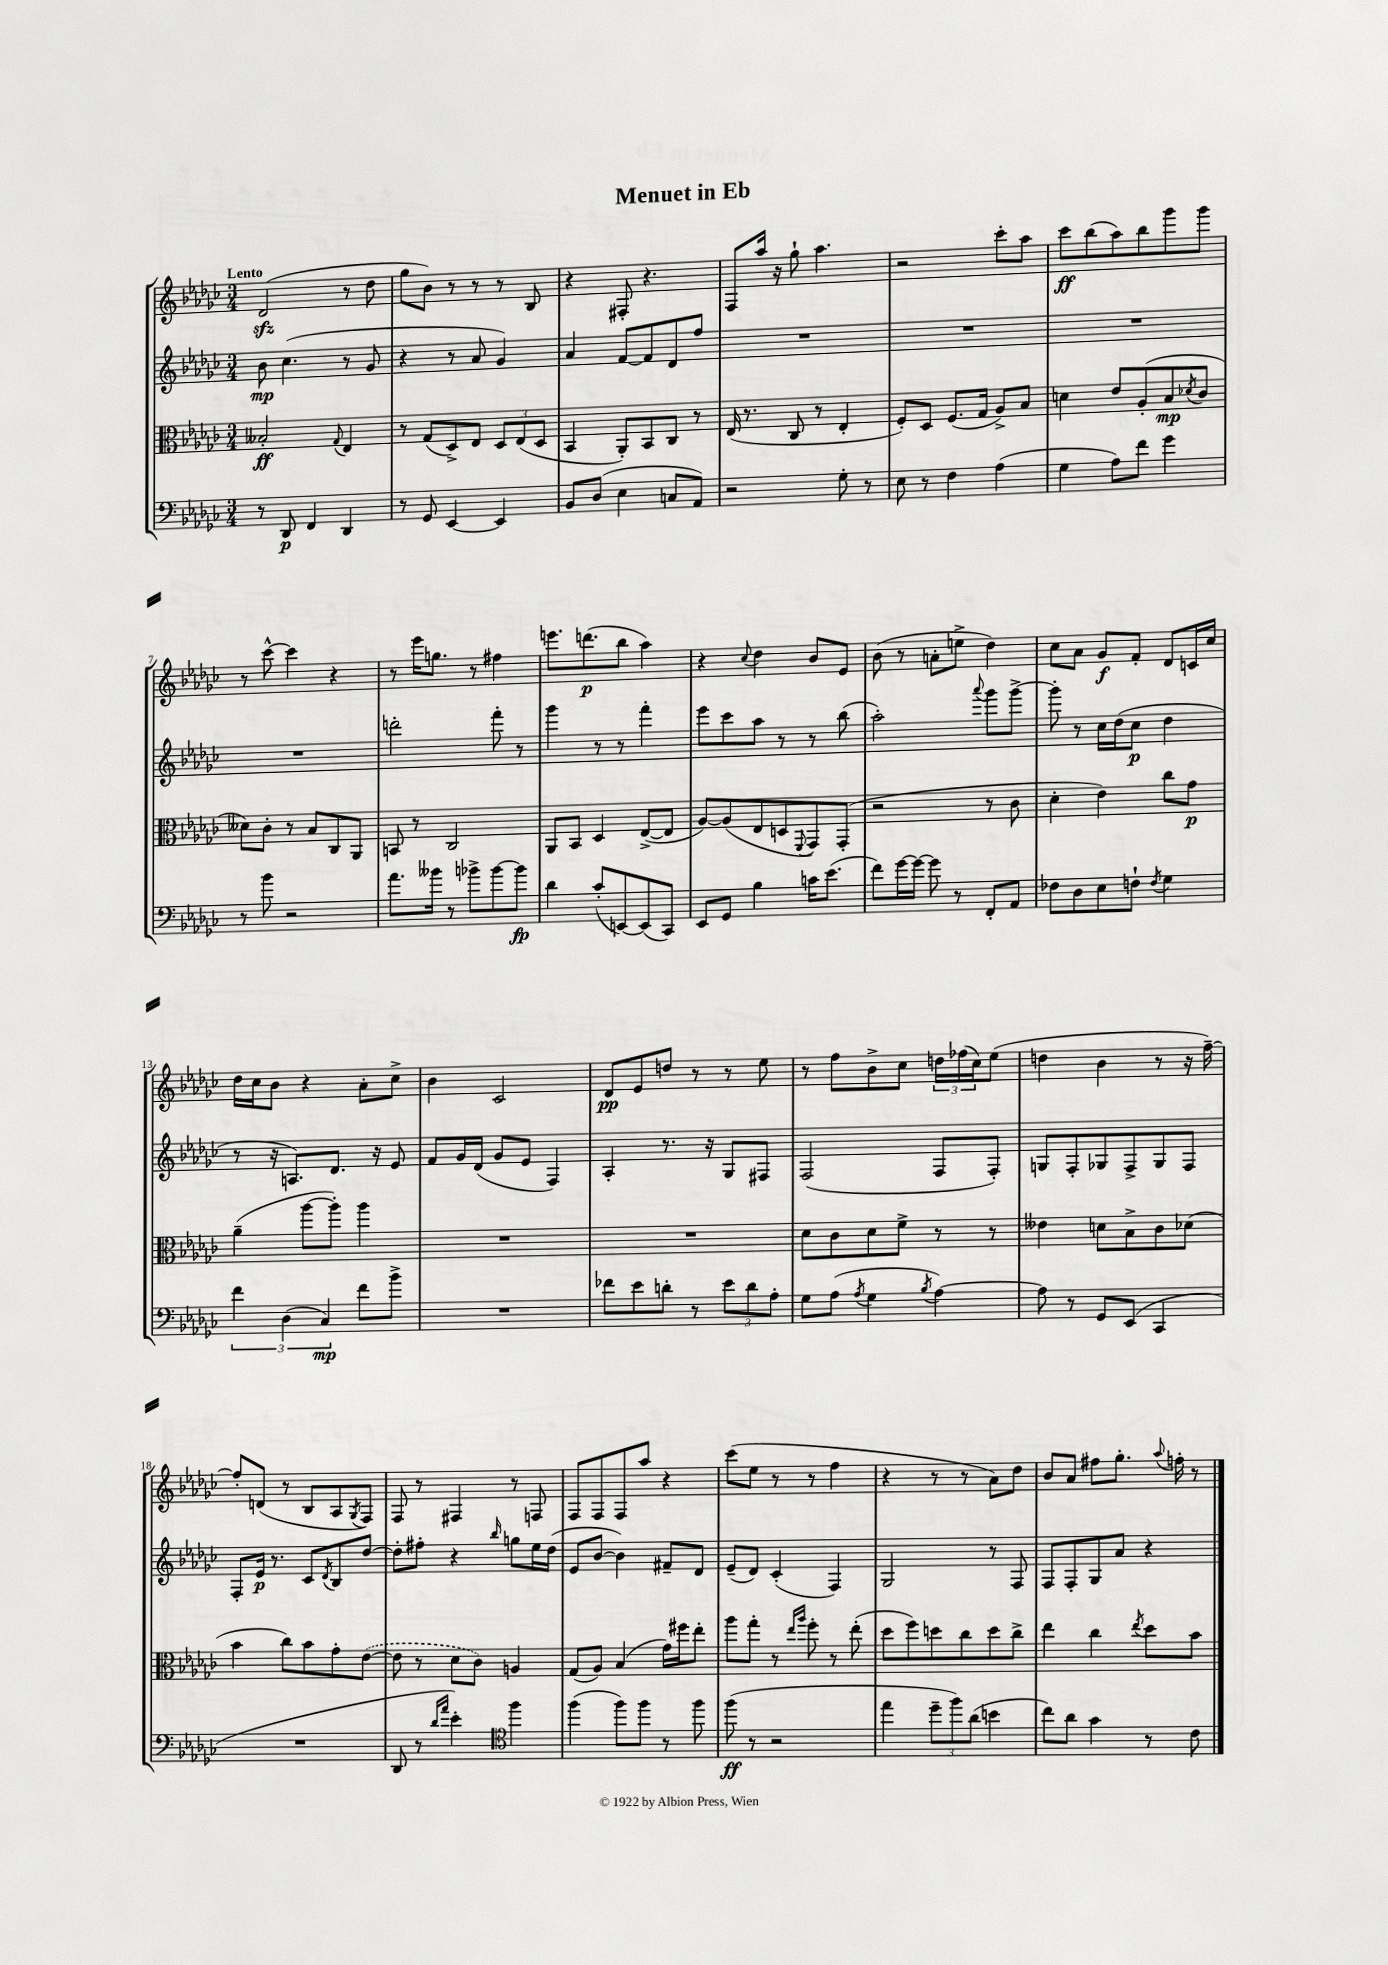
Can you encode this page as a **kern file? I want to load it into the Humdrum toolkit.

**kern	**kern	**kern	**kern
*staff4	*staff3	*staff2	*staff1
*clefF4	*clefC3	*clefG2	*clefG2
*k[b-e-a-d-g-c-]	*k[b-e-a-d-g-c-]	*k[b-e-a-d-g-c-]	*k[b-e-a-d-g-c-]
*M3/4	*M3/4	*M3/4	*M3/4
8r	2B--'	8b-	(2d-
8DD-	.	(4.cc-	.
4FF	.	.	.
.	8qqG-	.	.
4DD-	4E-	8r	8r
.	.	8g-	8dd-
=	=	=	=
8r	8r	4r	8gg-
8GG-	(8G-	.	8b-)
[4EE-	8D-^)	8r	8r
.	8E-	8a-	8r
4EE-]	12D-	4g-)	8r
.	(12E-	.	.
.	.	.	8B-
.	12D-	.	.
=	=	=	=
8BB-	4BB-	4a-	4r
(8D-	.	.	.
4E-	8AA-')	[8f	8F#'
.	8BB-	8f]	4.r
8C	8C-	8d-	.
8AA-)	8r	8ff	.
=	=	=	=
2r	(16E-	2.r	8F
.	8.r	.	.
.	.	.	16aa-
.	.	.	16r
.	8C-	.	8gg-`
.	8r	.	4.aa-
8G-'	4E-'	.	.
8r	.	.	.
=	=	=	=
8E-	8F')	2.r	2r
8r	8D-	.	.
4F	(8.F	.	.
.	16G-	.	.
(4A-	8A-^)	.	8ccc-'
.	8B-	.	8aa-
=	=	=	=
4G-	4d	2.r	8ccc-
.	.	.	(8bb-
8A-)	8e-	.	8aa-)
8f	(8A-'	.	8bb-
4g-	8B-	.	8ggg-
.	8qd-	.	.
.	8c-	.	8ggg-
=	=	=	=
8r	8d--)	2.r	8r
8b-	8c-'	.	[8ccc-^^
2r	8r	.	4ccc-]
.	8B-	.	.
.	8C-	.	4r
.	8AA-	.	.
=	=	=	=
8.a-	8BB	2ddd'	8r
.	8r	.	16eee-
16b--	.	.	8.gg
8r	2C-	.	.
8b-^	.	.	8r
[8b-	.	8fff'	4ff#
8b-]	.	8r	.
=	=	=	=
4d-	8AA-	4ggg-	8.eee
.	8BB-	.	.
.	.	.	(8.ddd
(8c-'	4D-	8r	.
[8EE)	.	8r	8bb-
(8EE]	([8E-^	4fff'	4aa-)
8CC-)	8E-]	.	.
=	=	=	=
8EE-	[8A-)	8eee-	4r
8GG-	(8A-]	8ccc-	.
.	.	.	8qqcc-
4B-	8E-	8aa-	4dd-
.	8D	8r	.
.	8qqFF	.	.
16c	8GG-)	8r	8b-
(8.e-	.	.	.
.	(8GG-'	(8bb-	8e-
=	=	=	=
8f)	2r	2aa-')	(8b-
[16g-	.	.	8r
16g-_	.	.	.
8g-]	.	.	8a'
8r	.	.	8ee^
.	.	8qqaaa-	.
8FF'	8r	8ggg-	4dd-)
8AA-	8c-	[8ggg-^	.
=	=	=	=
8F-	4d-'	8ggg-']	8cc-
8D-	.	8r	8a-
8E-	4e-)	16cc-	8g-
.	.	(16dd-	.
8F`	.	8cc-	8f'
8qF	.	.	.
4G-	8cc-	4dd-	8d-
.	8g-	.	16c
.	.	.	16cc-
=	=	=	=
6f	(4a-~	8r	16dd-
.	.	.	16cc-
.	.	16r	8b-
(6D-	.	.	.
.	.	8.A)	.
.	[8aa-	.	4r
6C-)	.	.	.
.	8aa-'])	8.d-	.
8f	4aa-	.	8a-'
.	.	16r	.
8b-^	.	8e-	8cc-^
=	=	=	=
2.r	2.r	8f	4b-
.	.	16g-	.
.	.	(16d-	.
.	.	8g-	2c-
.	.	8e-	.
.	.	4F)	.
=	=	=	=
8f-	2.r	4A-'	8d-
8e-	.	.	8e-
8d'	.	8.r	8dd
8r	.	.	8r
.	.	16r	.
12e-	.	8G-	8r
12d	.	.	.
.	.	8F#	8ee-
12A-'	.	.	.
=	=	=	=
8G-	8d-	(2F	8r
(8A-	8c-	.	8ff
8qA-	.	.	.
4G-	8d-	.	8b-^
.	8f^	.	8cc-
8qB-	.	.	.
[4A-)	8r	8F	24dd
.	.	.	(24ff-
.	.	.	24cc-)
.	8r	8F')	(8ee-
=	=	=	=
8A-]	4e--	8G	4dd
8r	.	8F'	.
8GG-	8d	8G-	4b-
(8EE-	8B-^	8F^	.
4CC-	8c-	8G-	8r
.	(8d-	8F	16r
.	.	.	[16ff~)
=	=	=	=
2.r	4b-	8F'	8ff']
.	.	16e-	(8d
.	.	8.r	.
.	8cc-)	.	8r
.	8b-	8c-	8B-
.	.	8qd-	.
.	8g-'	8B-	8A-
.	.	.	8qG-
.	([8e-	[8dd-	8F)
=	=	=	=
8DD-	8e-]	8dd-']	8F
8r	8r	8ff#'	8r
16qqd-	.	.	.
16qqa-	.	.	.
4e-')	8d-	4r	4F#
.	8c-)	.	.
*clefC4	*	*	*
.	.	16qqbb-	.
4ff	4A	8gg	8r
.	.	16ee-	8F
.	.	(16dd-	.
=	=	=	=
(4ff	(8G-	8e-	8F
.	8A-)	[8b-	8F
8ff)	(4B-	4b-])	8F
8ff	.	.	8aa-
8r	16g-)	8f#~	4r
.	16ff#	.	.
8ff	8ee-'	8d-	.
=	=	=	=
(8ff	8aa-	(8e-~	(8ccc-
8r	8gg-'	8d-)	8ee-
2r	8r	(4c-'	8r
.	16qqee-	.	.
.	16qqaa-	.	.
.	8ff'	.	8r
.	8r	4F)	4ff
.	(8ee-'	.	.
=	=	=	=
4ee-	8dd-	2G-	4r
.	8ff)	.	.
12dd-~	8dd	.	8r
12ff)	.	.	.
.	8cc-	.	8r
(12a-	.	.	.
4b	8dd	8r	8a-)
.	8cc-^	8F	8dd-
=	=	=	=
8cc-)	4ee-	8F	8b-
8a-	.	8F'	8a-
4g-	4cc-	8G-	8ff#
.	.	8a-	8.gg-'
.	8qee-	.	.
8r	8dd-	4r	.
.	.	.	8qqaa-
.	.	.	16ff'
8c-	8b-	.	8r
==	==	==	==
*-	*-	*-	*-
